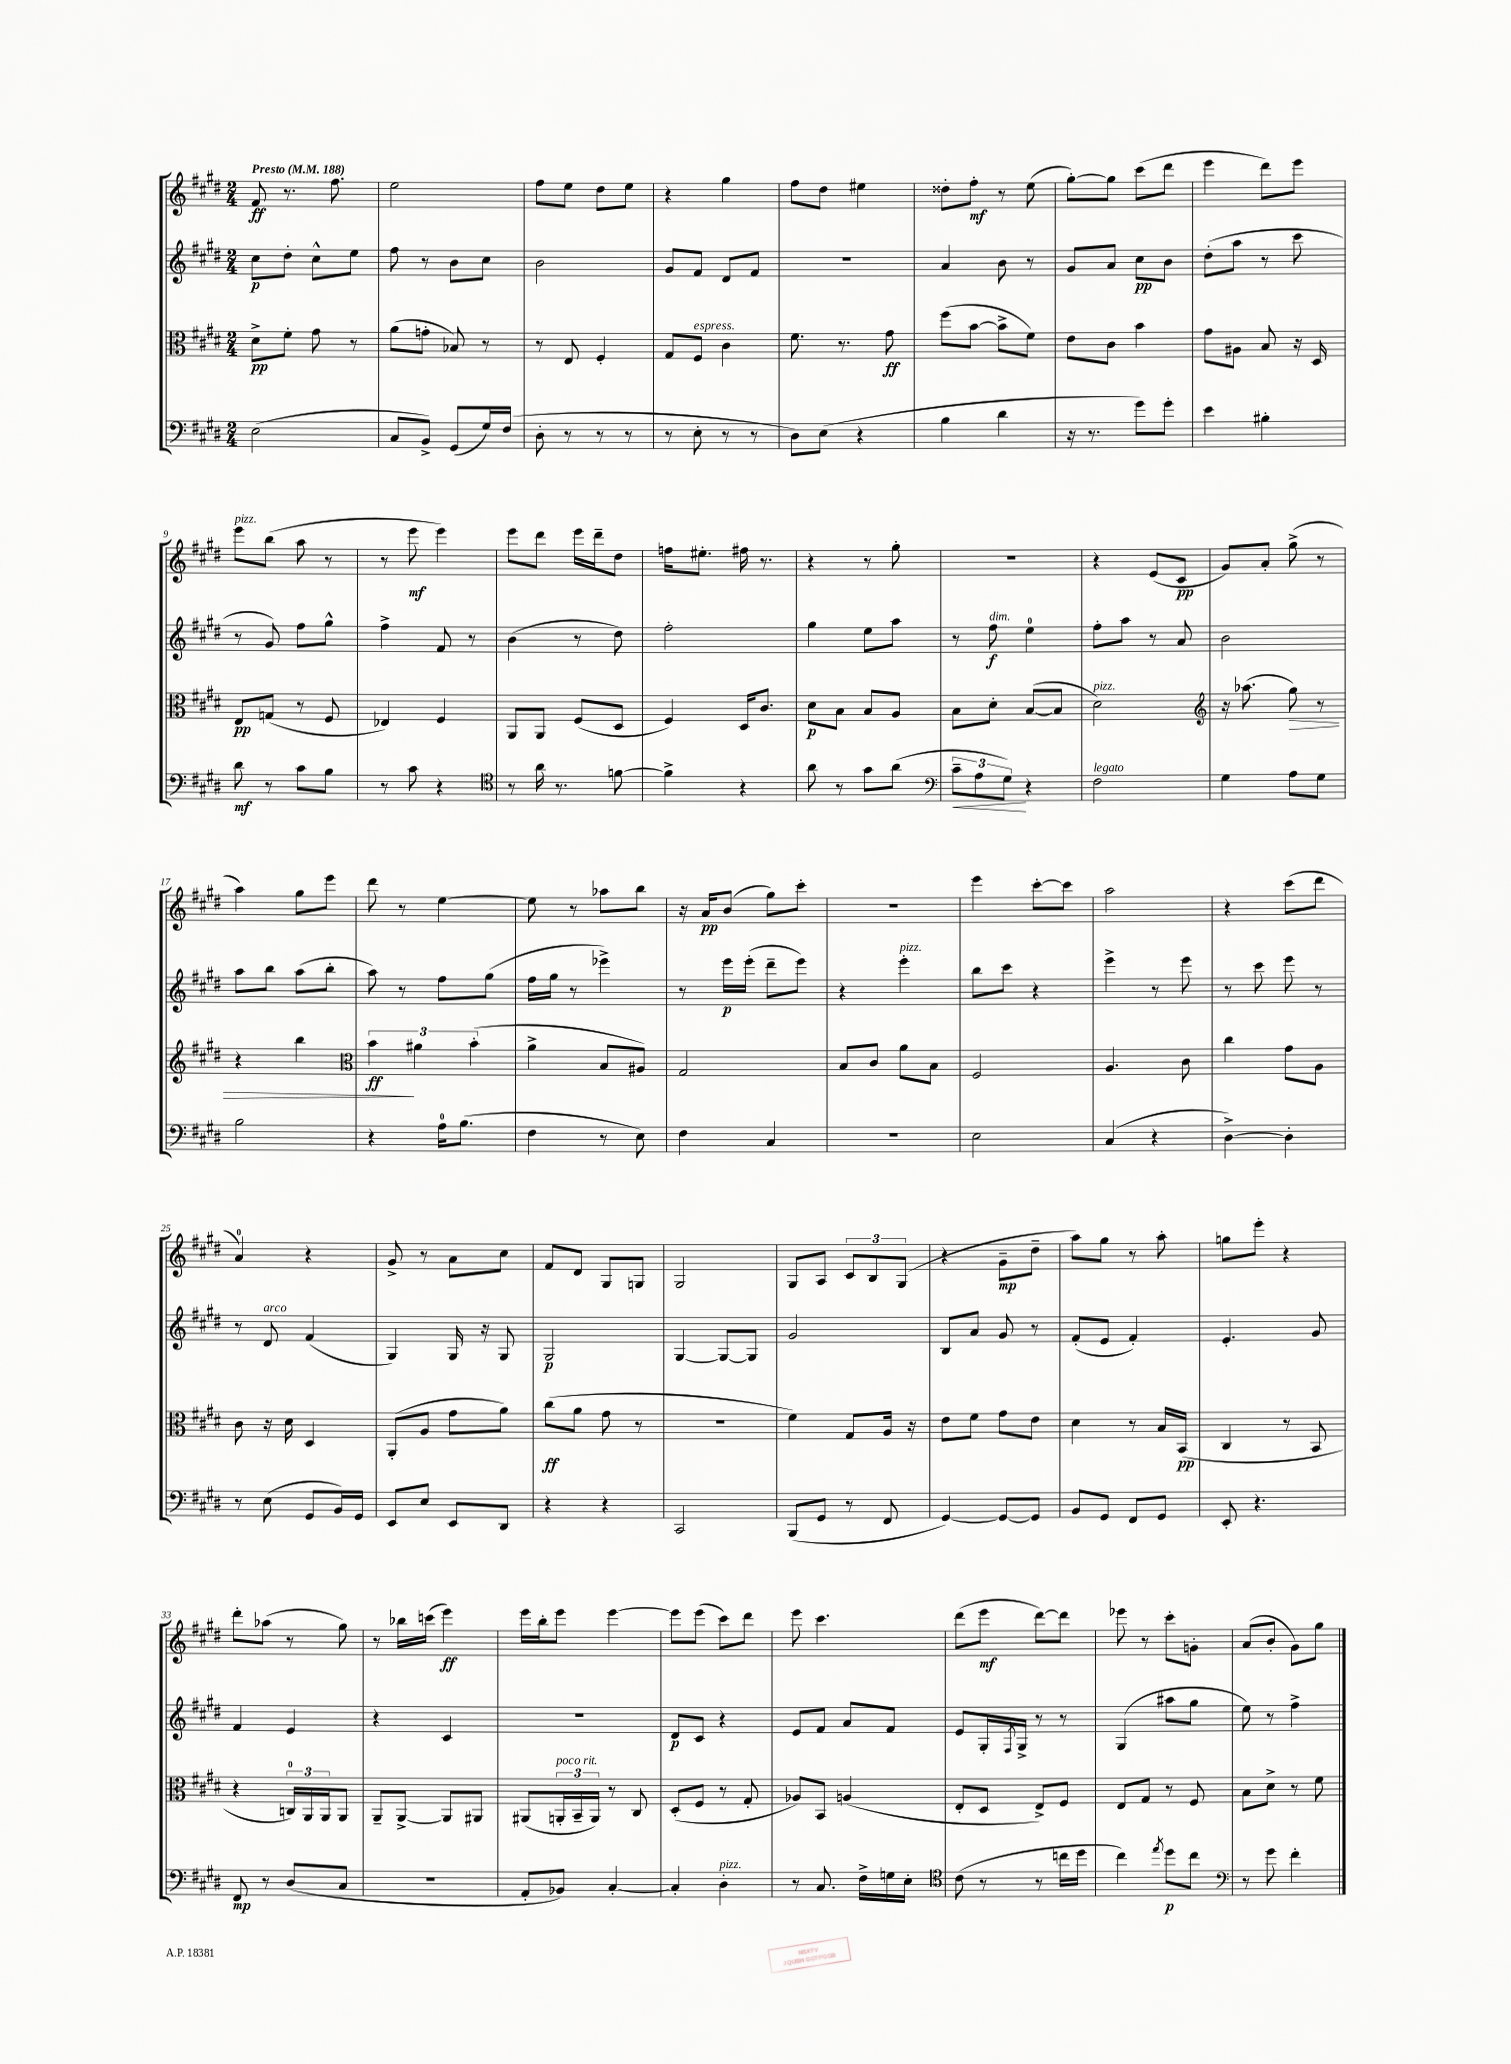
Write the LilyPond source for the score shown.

<<
\new StaffGroup <<
\new Staff = "s0" {
    \clef treble \key e \major \numericTimeSignature \time 2/4 \tempo "Presto" 4 = 188
    fis'8\ff r8. fis''8. |
    e''2 |
    fis''8 e''8 dis''8 e''8 |
    r4 gis''4 |
    fis''8 dis''8 eis''4 |
    disis''8-. fis''8-.\mf r8 e''8( |
    gis''8~-.) gis''8 cis'''8( dis'''8 |
    e'''4 dis'''8) e'''8 |
    e'''8^\markup { \italic "pizz." } b''8( a''8 r8 |
    r8 e'''8\mf e'''4) |
    e'''8 dis'''8 e'''16 dis'''16-- dis''8 |
    f''16 eis''8.-. fis''16 r8. |
    r4 r8 gis''8-. |
    r2 |
    r4 e'8( cis'8\pp |
    gis'8) a'8-. gis''8->( r8 |
    a''4) gis''8 e'''8 |
    dis'''8 r8 e''4~ |
    e''8 r8 aes''8 b''8 |
    r16 a'16\pp b'8( gis''8) cis'''8-. |
    r2 |
    e'''4 cis'''8~-. cis'''8 |
    a''2 |
    r4 cis'''8( dis'''8 |
    a'4-0) r4 |
    gis'8-> r8 a'8 cis''8 |
    fis'8 dis'8 gis8 g8 |
    gis2 |
    gis8 a8 \tuplet 3/2 { cis'8 b8 gis8( } |
    r4 gis'8--\mp dis''8-- |
    a''8) gis''8 r8 a''8-. |
    g''8 e'''8-. r4 |
    dis'''8-. aes''8( r8 gis''8) |
    r8 bes''16 c'''16( e'''4\ff) |
    e'''16 b''16-. e'''8 e'''4~ |
    e'''8 e'''8( cis'''8) dis'''8 |
    e'''8 cis'''4. |
    dis'''8( e'''8\mf dis'''8~) dis'''8 |
    ees'''8 r8 cis'''8-. g'8-. |
    a'8( b'8-. gis'8) gis''8 \bar "|." |
}
\new Staff = "s1" {
    \clef treble \key e \major \numericTimeSignature \time 2/4
    cis''8\p dis''8-. cis''8-^ e''8 |
    fis''8 r8 b'8 cis''8 |
    b'2 |
    gis'8 fis'8 dis'8 fis'8 |
    R2 |
    a'4 b'8 r8 |
    gis'8 a'8 cis''8\pp b'8 |
    dis''8-.( a''8 r8 cis'''8 |
    r8 gis'8) fis''8 gis''8-^ |
    fis''4-> fis'8 r8 |
    b'4( r8 dis''8) |
    fis''2-. |
    gis''4 e''8 a''8 |
    r8 fis''8\f^\markup { \italic "dim." } e''4-0 |
    fis''8-. a''8 r8 a'8 |
    b'2 |
    a''8 b''8 a''8( b''8-. |
    a''8) r8 fis''8 gis''8( |
    fis''16 gis''16 r8 ees'''4->) |
    r8 e'''16\p e'''16-.( dis'''8-- e'''8) |
    r4 e'''4-.^\markup { \italic "pizz." } |
    b''8 cis'''8 r4 |
    e'''4-> r8 e'''8 |
    r8 cis'''8 e'''8 r8 |
    r8 dis'8^\markup { \italic "arco" } fis'4( |
    gis4) gis16 r16 gis8 |
    gis2\p |
    gis4~ gis8~ gis8 |
    gis'2 |
    b8 a'8 gis'8 r8 |
    fis'8-.( e'8 fis'4-.) |
    e'4.-. gis'8 |
    fis'4 e'4 |
    r4 cis'4 |
    R2 |
    dis'8\p cis'8 r4 |
    e'8 fis'8 a'8 fis'8 |
    e'8 gis16-. \acciaccatura { fis8 } gis16-> r8 r8 |
    gis4( ais''8 gis''8 |
    e''8) r8 fis''4-> \bar "|." |
}
\new Staff = "s2" {
    \clef alto \key e \major \numericTimeSignature \time 2/4
    dis'8->\pp fis'8-. gis'8 r8 |
    a'8( g'8-. bes8) r8 |
    r8 e8 fis4-. |
    gis8 fis8^\markup { \italic "espress." } cis'4 |
    fis'8. r8. gis'8\ff |
    fis''8( b'8~ b'8-> fis'8) |
    e'8 cis'8 b'4 |
    gis'8 ais8 b8 r16 dis16 |
    e8\pp g8( r8 fis8 |
    ees4) fis4 |
    a,8 a,8 fis8( dis8 |
    fis4) dis16 cis'8. |
    dis'8\p b8 b8 a8 |
    b8 dis'8-. b8~( b8 |
    dis'2^\markup { \italic "pizz." }) |
    \clef treble r16 aes''8.( gis''8\>) r8 |
    r4 b''4 |
    \clef alto \tuplet 3/2 { b'4\ff\! ais'4 b'4-.( } |
    a'4-> b8 ais8) |
    gis2 |
    b8 cis'8 a'8 b8 |
    fis2 |
    a4. cis'8 |
    cis''4 gis'8 a8 |
    cis'8 r16 dis'16 dis4 |
    a,8-.( a8 gis'8 a'8) |
    cis''8\ff( a'8 gis'8 r8 |
    r2 |
    fis'4) gis8 a16 r16 |
    e'8 fis'8 gis'8 e'8 |
    dis'4 r8 b16 b,16\pp( |
    cis4 r8 b,8 |
    r4 \tuplet 3/2 { c16-0) a,16 a,16 } a,8 |
    a,8-- a,8~-> a,8 ais,8 |
    ais,8( \tuplet 3/2 { a,16-.^\markup { \italic "poco rit." } b,16-- a,16) } r8 cis8 |
    dis8-.( fis8 r8 gis8-. |
    aes8) b,8 a4( |
    e8-. dis8 e8->) fis8 |
    e8 gis8 r8 fis8 |
    b8 dis'8-> r8 fis'8 \bar "|." |
}
\new Staff = "s3" {
    \clef bass \key e \major \numericTimeSignature \time 2/4
    e2( |
    cis8 b,8->) gis,8( gis16) fis16( |
    dis8-. r8 r8 r8 |
    r8 e8-. r8 r8 |
    dis8) e8( r4 |
    b4 dis'4 |
    r16 r8. gis'8) gis'8-. |
    e'4 bis4-. |
    dis'8\mf r8 cis'8 b8 |
    r8 cis'8 r4 |
    \clef tenor r8 a'16 r8. f'8~ |
    f'4-> r4 |
    a'8 r8 gis'8 a'8( |
    \clef bass \tuplet 3/2 { cis'8--\< a8 gis8\!) } r4 |
    fis2^\markup { \italic "legato" } |
    gis4 a8 gis8 |
    b2 |
    r4 a16-0 b8.( |
    fis4 r8 e8) |
    fis4 cis4 |
    r2 |
    e2 |
    cis4( r4 |
    dis4~->) dis4-. |
    r8 e8( gis,8 b,16) gis,16 |
    e,8 e8 e,8 dis,8 |
    r4 r4 |
    cis,2 |
    b,,8( gis,8 r8 fis,8 |
    gis,4~) gis,8~ gis,8 |
    b,8 gis,8 fis,8 gis,8 |
    e,8-. r4. |
    fis,8\mp r8 dis8( cis8 |
    r2 |
    a,8-. bes,8) cis4~-. |
    cis4-. dis4-.^\markup { \italic "pizz." } |
    r8 cis8. fis16-> g16 e16-. |
    \clef tenor cis'8( r8 r8 c''16 dis''16 |
    cis''4) \acciaccatura { e''8 } dis''8\p cis''8 |
    \clef bass r8 gis'8 fis'4-. \bar "|." |
}
>>
>>
